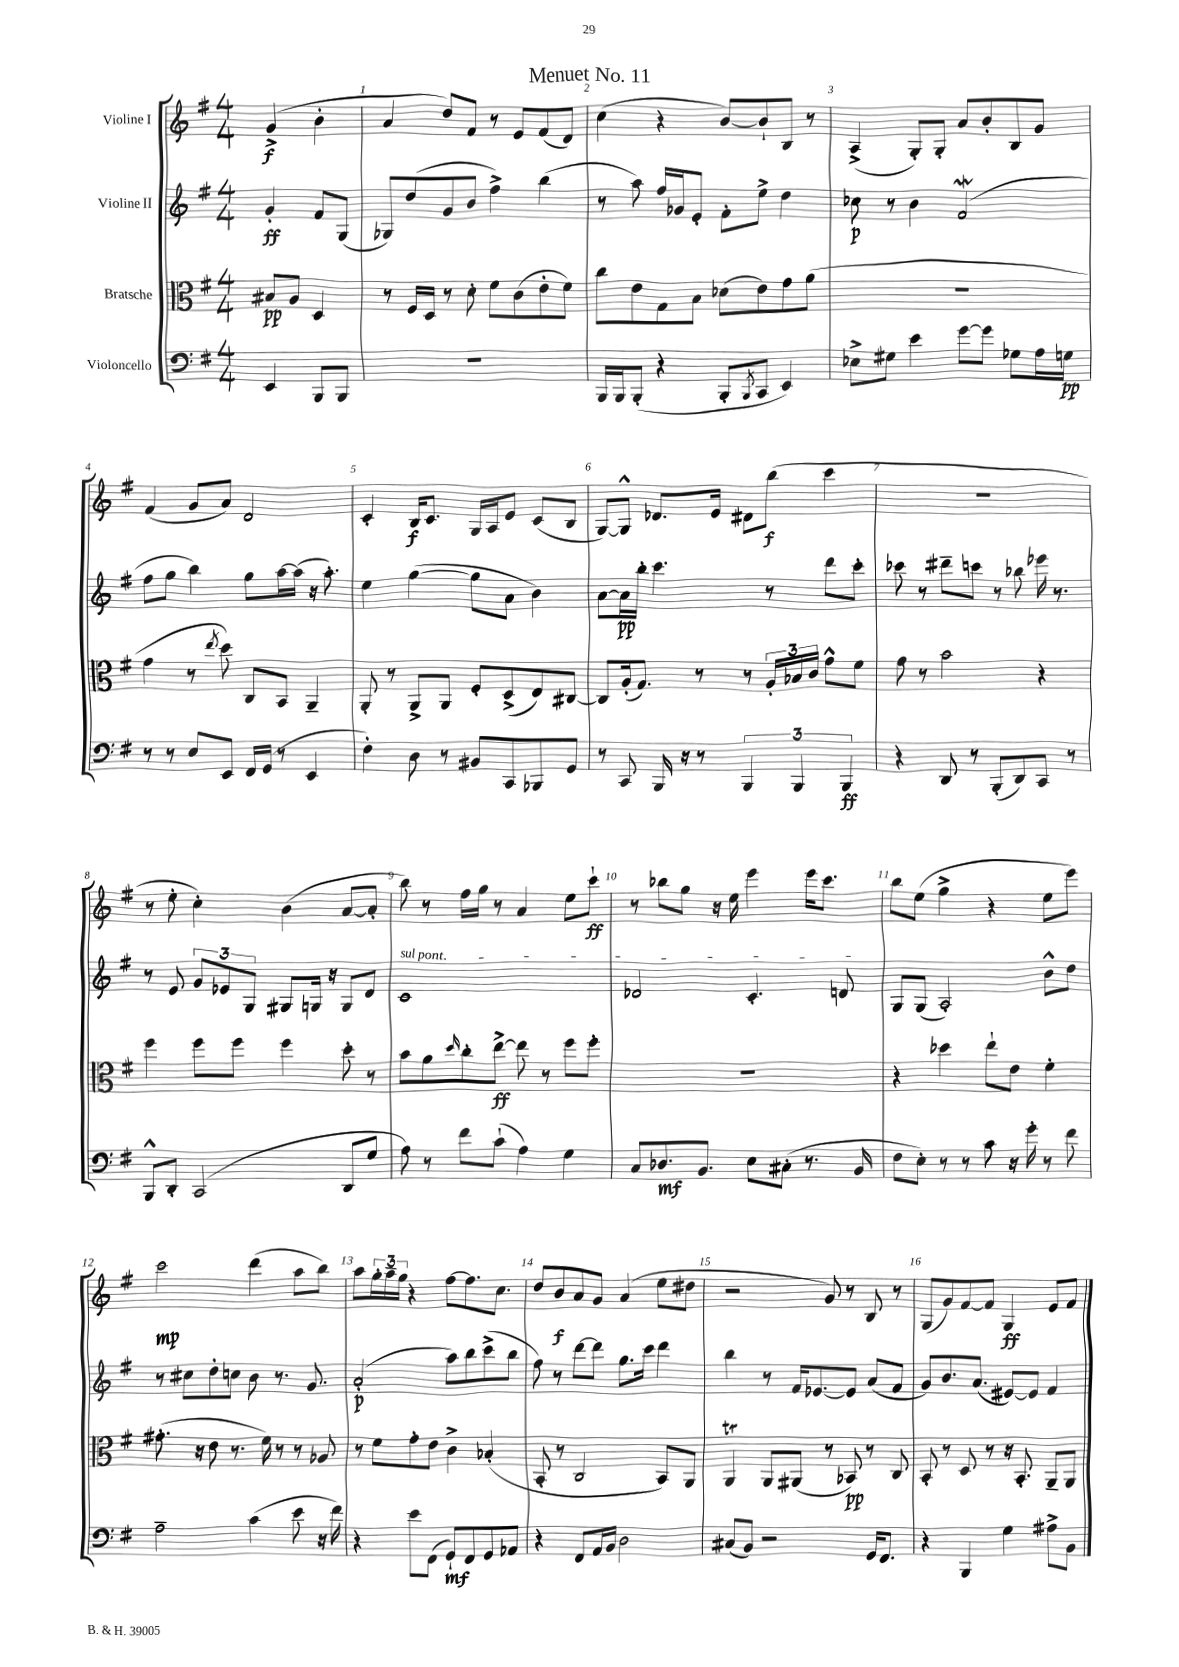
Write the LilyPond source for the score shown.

\header { title = "Menuet No. 11" }
<<
\new StaffGroup <<
\new Staff = "s0" \with { instrumentName = "Violine I" } {
    \clef treble \key g \major \numericTimeSignature \time 4/4 \partial 2
    g'4->\f( b'4-. |
    a'4 d''8) fis'8 r8 e'8 fis'8( d'8) |
    c''4( r4 b'8~) b'8-! b8 r8 |
    a4->( g8-.) g8-. a'8 b'8-. b8 g'8 |
    fis'4( g'8 a'8) d'2 |
    c'4-. b16\f c'8. g16 a16 e'8 c'8( b8 |
    g8~) g8-^ des'8. e'16 dis'8 b''8\f( c'''4 |
    R1 |
    r8 e''8-. c''4-.) b'4( a'8~ a'8-. |
    b''8) r8 fis''16 g''16 r8 a'4 e''8 c'''8-!\ff |
    r8 bes''8 g''8 r16 e''16 e'''4 e'''16 c'''8. |
    b''8 e''8( g''4-> r4 e''8 e'''8) |
    c'''2\mp d'''4( a''8 b''8) |
    a''8 \tuplet 3/2 { g''16-. a''16-- g''16 } r4 fis''8~ fis''8. c''8. |
    d''8 b'8\f a'8 g'8 a'4( e''8 dis''8 |
    r2 g'8) r8 b8 r8 |
    g8( g'8) fis'8~ fis'8 g4\ff e'8 fis'8 \bar "|." |
}
\new Staff = "s1" \with { instrumentName = "Violine II" } {
    \clef treble \key g \major \numericTimeSignature \time 4/4 \partial 2
    g'4-.\ff fis'8 g8( |
    ges8) d''8( g'8 b'8 fis''4->) b''4( |
    r8 a''8) fis''16 ges'16 e'8-. fis'8-. e''8-> d''4 |
    ces''8\p r8 b'4 fis'2\mordent( |
    fis''8 g''8 b''4) g''8 a''16~ a''16( r16 a''8.-.) |
    e''4 g''4~( g''8 a'8 b'4) |
    a'8~ a'16\pp b''16-. c'''4. r8 d'''8 c'''8-. |
    ces'''8 r8 dis'''8-- c'''8 r8 bes''8 ees'''16 r8. |
    r8 e'8 \tuplet 3/2 { g'8 ees'8 g8 } gis8 g16 r16 g8 d'8 |
    \once \override TextSpanner.bound-details.left.text = \markup { \italic "sul pont." } c'1\startTextSpan |
    des'2 c'4.-. d'8\stopTextSpan |
    g8 g8( a2-.) b'8-^ d''8 |
    r8 cis''8 d''8-. c''8 b'8 r8. g'8. |
    a'2-.\p( a''8) b''8 c'''8->( b''8 |
    fis''8) r8 d'''8~ d'''8 g''8. c'''16 d'''4 |
    b''4 r8 fis'16 ees'8.~ ees'8 a'8( fis'8 |
    g'8) b'8. a'8.( eis'8~) eis'8 fis'4 \bar "|." |
}
\new Staff = "s2" \with { instrumentName = "Bratsche" } {
    \clef alto \key g \major \numericTimeSignature \time 4/4 \partial 2
    bis8\pp a8 d4 |
    r8 fis16 d16 r8 d'8-. fis'8 c'8( e'8-. fis'8) |
    c''8 e'8 g8 b8 des'8( e'8) g'8 a'8( |
    r1 |
    g'4 r8 \acciaccatura { e''8 } d''8) c8 b,8 a,4-- |
    a,8-. r8 a,8-> a,8 fis8-. d8->( e8) cis8~ |
    cis8 a16-.( g8.) r8 r8 \tuplet 3/2 { a16-. bes16 c'16 } g'8-^ fis'8 |
    g'8 r8 b'2 r4 |
    fis''4 fis''8 fis''8 fis''4 d''8-. r8 |
    b'8 a'8 \grace { d''16 } c''8-. e''8~->\ff e''8 r8 fis''8 fis''8-. |
    R1 |
    r4 des''4 e''8-! e'8 fis'4-. |
    gis'8.-.( r16 e'8 r8. fis'16) r8 r8 aes8 |
    r8 fis'8 g'8-. e'8 c'4-> bes4-.( |
    b,8-. r8 c2 b,8) a,8 |
    a,4\trill a,8 ais,8( r8 bes,8\pp) r8 c8 |
    b,8-. r8 d8 r8 r16 b,8.-. a,8-- a,8 \bar "|." |
}
\new Staff = "s3" \with { instrumentName = "Violoncello" } {
    \clef bass \key g \major \numericTimeSignature \time 4/4 \partial 2
    e,4 b,,8 b,,8 |
    R1 |
    b,,16 b,,16 b,,8-.( r4 b,,8-. \acciaccatura { b,,8 } c,8 e,4) |
    ees8-> gis8 e'4 g'8~ g'8 ges8 a16 g16\pp |
    r8 r8 e8 e,8 fis,16 g,16( r8 e,4 |
    fis4-.) d8 r8 bis,8 c,8 bes,,8 g,8 |
    r8 c,8 b,,16 r16 r8 \tuplet 3/2 { b,,4 b,,4 b,,4\ff } |
    r4 d,8 r8 b,,8-.( d,8) c,8 r8 |
    b,,8-^ d,8-. c,2( d,8 g8 |
    a8) r8 fis'8 c'8-!( a4) g4 |
    c8 des8.\mf b,8. e8 cis8-.( r8. b,16 |
    fis8 e8-.) r8 r8 c'8 r16 g'16-. r8 fis'8 |
    a2-- c'4( e'8 r16 fis'16) |
    r4 e'8 fis,8( g,8-!\mf) fis,8 g,8 aes,8 |
    r4 fis,8 a,16 b,16 d2 |
    cis8( b,8) r2 g,16 fis,8. |
    r4 b,,4 g4 ais8-> b,8 \bar "|." |
}
>>
>>
\layout { \context { \Score \override BarNumber.break-visibility = ##(#f #t #t) barNumberVisibility = #all-bar-numbers-visible } }
